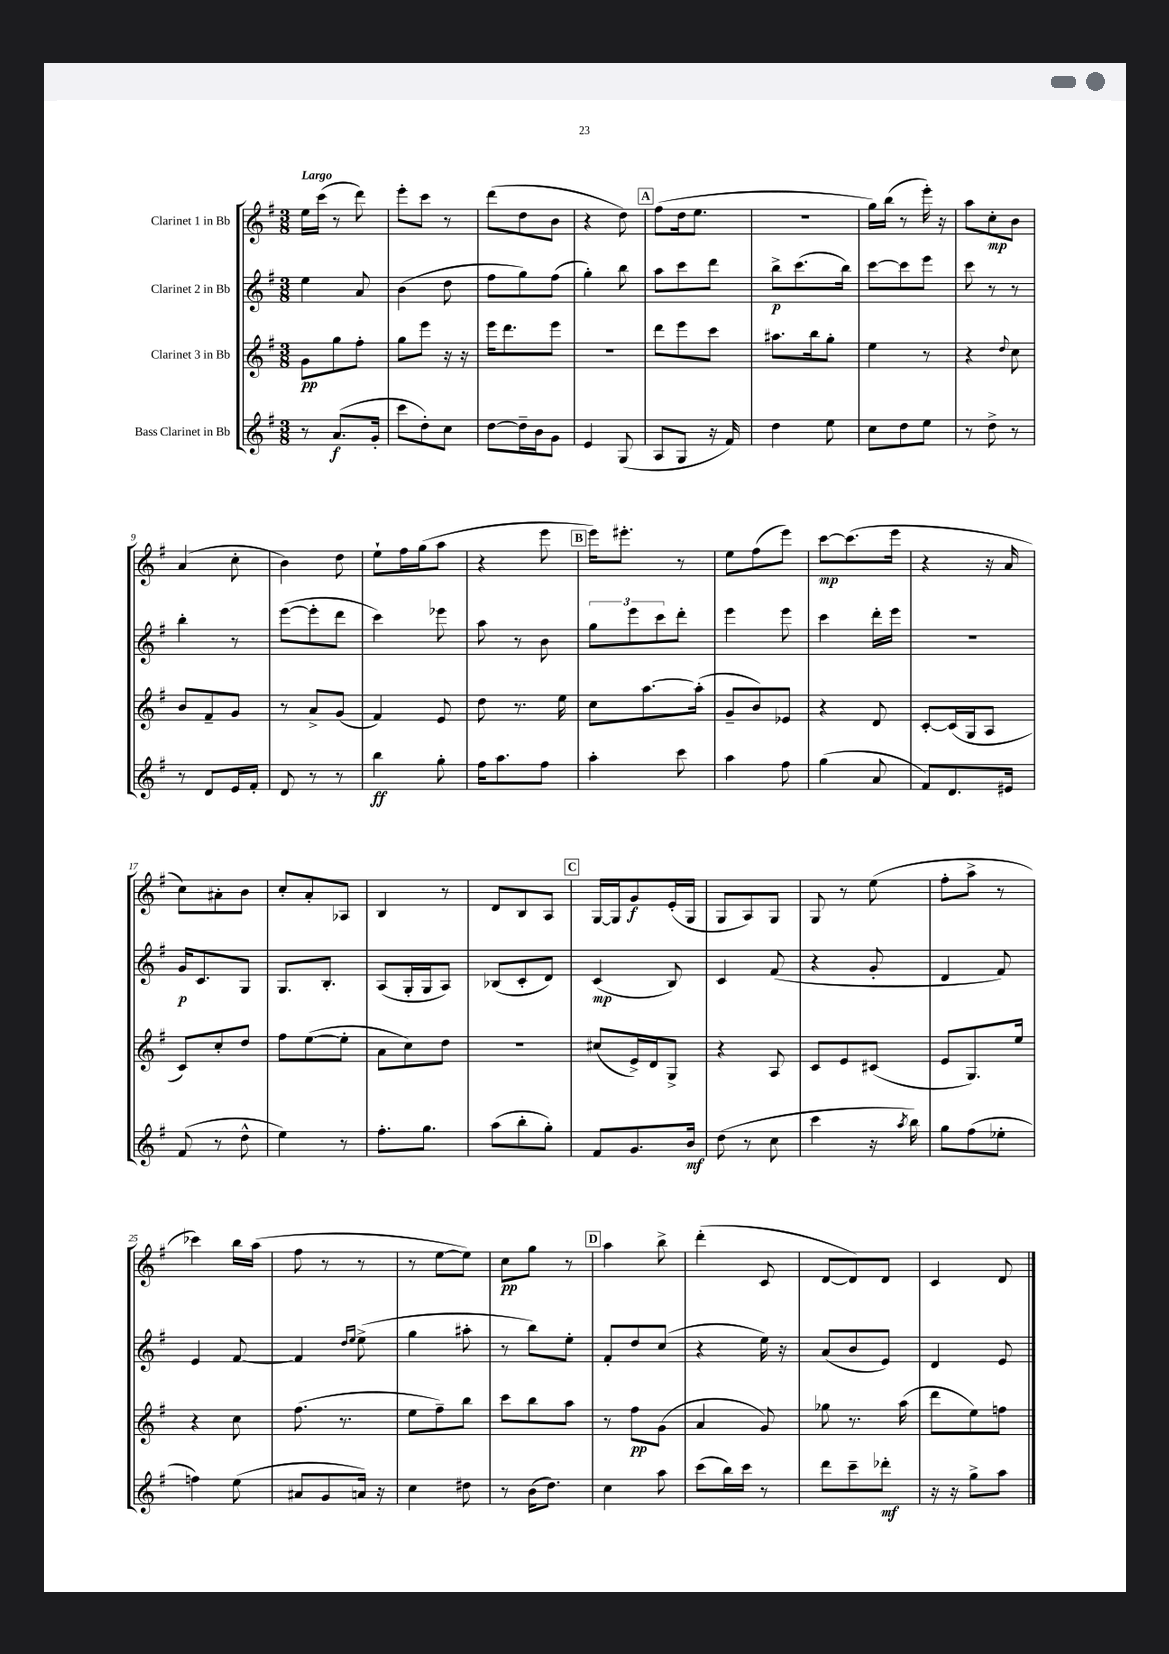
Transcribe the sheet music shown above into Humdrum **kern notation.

**kern	**dynam	**kern	**dynam	**kern	**dynam	**kern	**dynam
*part4	*part4	*part3	*part3	*part2	*part2	*part1	*part1
*staff4	*staff4	*staff3	*staff3	*staff2	*staff2	*staff1	*staff1
*I"Bass Clarinet in Bb	*	*I"Clarinet 3 in Bb	*	*I"Clarinet 2 in Bb	*	*I"Clarinet 1 in Bb	*
*clefG2	*	*clefG2	*	*clefG2	*	*clefG2	*
*k[f#]	*	*k[f#]	*	*k[f#]	*	*k[f#]	*
*M3/8	*	*M3/8	*	*M3/8	*	*M3/8	*
=1	=1	=1	=1	=1	=1	=1	=1
!	!	!	!	!	!	!LO:TX:a:B:t=Largo	!
8r	.	8g\L	pp	4ee\	.	16ee\LL	.
.	.	.	.	.	.	(16ccc\JJ	.
(8.a/L	f	8gg\	.	.	.	8r	.
.	.	8ff#'\J	.	8a/	.	8ddd\)	.
16g'/Jk	.	.	.	.	.	.	.
=2	=2	=2	=2	=2	=2	=2	=2
8ccc\L	.	8gg\L	.	(4b\	.	8eee'\L	.
8dd'\)	.	8eee\J	.	.	.	8ccc\J	.
8cc\J	.	16r	.	8dd\	.	8r	.
.	.	16r	.	.	.	.	.
=3	=3	=3	=3	=3	=3	=3	=3
[8dd\L	.	16eee\KL	.	8ff#\L	.	(8ddd\L	.
.	.	8.ddd\	.	.	.	.	.
16dd~\L]	.	.	.	8gg\)	.	8dd\	.
16b\J	.	.	.	.	.	.	.
8g\J	.	8eee\J	.	(8ff#\J	.	8b\J	.
=4	=4	=4	=4	=4	=4	=4	=4
4e/	.	4.r	.	4gg'\)	.	4r	.
(8G/	.	.	.	8bb\	.	8dd\)	.
!!LO:REH:place=s1:t=A
=5	=5	=5	=5	=5	=5	=5	=5
8A/L	.	8ddd\L	.	8aa\L	.	(8ff#\L	.
8G/J	.	8eee\	.	8ccc\	.	16dd\k	.
.	.	.	.	.	.	8.ee\J	.
16r	.	8ccc\J	.	8ddd\J	.	.	.
16f#/)	.	.	.	.	.	.	.
=6	=6	=6	=6	=6	=6	=6	=6
4dd\	.	8.aa#X\L	.	8bb^\L	p	4.r	.
.	.	.	.	(8.ccc\	.	.	.
.	.	16bb\k	.	.	.	.	.
8ee\	.	8gg'\J	.	.	.	.	.
.	.	.	.	16bb\Jk)	.	.	.
=7	=7	=7	=7	=7	=7	=7	=7
8cc\L	.	4ee\	.	[8ccc\L	.	16gg\LL)	.
.	.	.	.	.	.	(16bb\JJ	.
8dd\	.	.	.	8ccc\]	.	8r	.
8ee\J	.	8r	.	8eee\J	.	16eee'\)	.
.	.	.	.	.	.	16r	.
=8	=8	=8	=8	=8	=8	=8	=8
8r	.	4r	.	8ccc\	.	8aa\L	.
8dd^\	.	.	.	8r	.	8cc'\	mp
.	.	8qqdd/	.	.	.	.	.
8r	.	8cc\	.	8r	.	8b\J	.
!!LO:LB:g=z
=9	=9	=9	=9	=9	=9	=9	=9
8r	.	8b/L	.	4bb'\	.	(4a/	.
8d/L	.	8f#~/	.	.	.	.	.
16e/L	.	8g/J	.	8r	.	8cc'\	.
16f#'/JJ	.	.	.	.	.	.	.
=10	=10	=10	=10	=10	=10	=10	=10
8d/	.	8r	.	([8eee\L	.	4b\)	.
8r	.	8a^/L	.	8eee'\]	.	.	.
8r	.	(8g/J	.	8ddd\J	.	8dd\	.
=11	=11	=11	=11	=11	=11	=11	=11
4bb\	ff	4f#/)	.	4ccc\)	.	8ee`\L	.
.	.	.	.	.	.	16ff#\L	.
.	.	.	.	.	.	(16gg\J	.
8gg'\	.	8e/	.	8eee-X\	.	8aa\J	.
=12	=12	=12	=12	=12	=12	=12	=12
16ff#\KL	.	8dd\	.	8aa\	.	4r	.
8.aa\	.	.	.	.	.	.	.
.	.	8.r	.	8r	.	.	.
8ff#\J	.	.	.	8b\	.	8eee\	.
.	.	16ee\	.	.	.	.	.
!!LO:REH:place=s1:t=B
=13	=13	=13	=13	=13	=13	=13	=13
4aa'\	.	8cc\L	.	12gg\L	.	16eee\KL)	.
.	.	.	.	.	.	8.eee#X'\J	.
.	.	.	.	12eee\	.	.	.
.	.	[8.aa\	.	.	.	.	.
.	.	.	.	12ccc\	.	.	.
8ccc\	.	.	.	8ddd'\J	.	8r	.
.	.	(16aa'\Jk]	.	.	.	.	.
=14	=14	=14	=14	=14	=14	=14	=14
4aa\	.	8g~/L	.	4eee\	.	8ee\L	.
.	.	8b/)	.	.	.	(8ff#\	.
8ff#\	.	8e-X/J	.	8eee\	.	8eee\J)	.
=15	=15	=15	=15	=15	=15	=15	=15
(4gg\	.	4r	.	4ccc\	.	[8ccc\L	mp
.	.	.	.	.	.	(8.ccc\]	.
8a/	.	8d/	.	16ddd'\LL	.	.	.
.	.	.	.	16eee\JJ	.	16eee\Jk	.
=16	=16	=16	=16	=16	=16	=16	=16
8f#/L)	.	[8c'/L	.	4.r	.	4r	.
8.d/	.	(16c/L]	.	.	.	.	.
.	.	16G/J	.	.	.	.	.
.	.	8A/J	.	.	.	16r	.
16e#X/Jk	.	.	.	.	.	16a/	.
!!LO:LB:g=z
=17	=17	=17	=17	=17	=17	=17	=17
(8f#/	.	8c/L)	.	16g/KL	p	8cc\L)	.
.	.	.	.	8.c/	.	.	.
8r	.	8cc'/	.	.	.	8a#X'\	.
8dd^^\	.	8dd/J	.	8G/J	.	8b\J	.
=18	=18	=18	=18	=18	=18	=18	=18
4ee\)	.	8ff#\L	.	8.G/L	.	8cc'/L	.
.	.	([8ee\	.	.	.	8a'/	.
.	.	.	.	8.B'/J	.	.	.
8r	.	8ee'\J]	.	.	.	8A-X/J	.
=19	=19	=19	=19	=19	=19	=19	=19
8.ff#'\L	.	8a\L	.	(8A/L	.	4B/	.
.	.	8cc\)	.	16G'/L	.	.	.
8.gg\J	.	.	.	16G/J	.	.	.
.	.	8dd\J	.	8A/J)	.	8r	.
=20	=20	=20	=20	=20	=20	=20	=20
(8aa\L	.	4.r	.	(8B-X/L	.	8d/L	.
8bb'\	.	.	.	8c'/	.	8B/	.
8gg'\J)	.	.	.	8d/J)	.	8A/J	.
!!LO:REH:place=s1:t=C
=21	=21	=21	=21	=21	=21	=21	=21
8f#/L	.	(8cc#X/L	.	(4c/	mp	[16G/LL	.
.	.	.	.	.	.	16G/J]	.
8.g/	.	16e^/L)	.	.	.	8g/	f
.	.	16d/J	.	.	.	.	.
.	.	8G^/J	.	8B/)	.	(16e'/L	.
16b/Jk	mf	.	.	.	.	16G/JJ	.
=22	=22	=22	=22	=22	=22	=22	=22
(8dd\	.	4r	.	4c/	.	8G/L	.
8r	.	.	.	.	.	8A/)	.
8cc\	.	8A/	.	(8f#/	.	8G/J	.
=23	=23	=23	=23	=23	=23	=23	=23
4ccc\	.	8c/L	.	4r	.	8G/	.
.	.	8e/	.	.	.	8r	.
16r	.	(8c#X/J	.	8g'/	.	(8ee\	.
8qaa/	.	.	.	.	.	.	.
16bb\)	.	.	.	.	.	.	.
=24	=24	=24	=24	=24	=24	=24	=24
8gg\L	.	8e/L	.	4d/	.	8ff#'\L	.
(8ff#\	.	8.G/)	.	.	.	8aa^\J	.
8ee-X'\J	.	.	.	8f#/)	.	8r	.
.	.	16ee/Jk	.	.	.	.	.
!!LO:LB:g=z
=25	=25	=25	=25	=25	=25	=25	=25
4ffn\)	.	4r	.	4e/	.	4ccc-X\)	.
(8ee\	.	8cc\	.	[8f#/	.	16bb\LL	.
.	.	.	.	.	.	(16aa\JJ	.
=26	=26	=26	=26	=26	=26	=26	=26
8a#X/L	.	(8.ff#\	.	4f#/]	.	8ff#\	.
8g/	.	.	.	.	.	8r	.
.	.	8.r	.	.	.	.	.
.	.	.	.	16qqdd/LL	.	.	.
.	.	.	.	16qqee/JJ	.	.	.
16an/Jk)	.	.	.	(8ee^\	.	8r	.
16r	.	.	.	.	.	.	.
=27	=27	=27	=27	=27	=27	=27	=27
4cc\	.	8ee\L	.	4gg\	.	8r	.
.	.	8ff#~\)	.	.	.	[8ee\L	.
8dd#X\	.	8bb\J	.	8aa#X'\	.	8ee\J])	.
=28	=28	=28	=28	=28	=28	=28	=28
8r	.	8ccc\L	.	8r	.	8cc\L	pp
(16b\KL	.	8bb\	.	8bb\L)	.	8gg\J	.
8.dd\J)	.	.	.	.	.	.	.
.	.	8aa\J	.	8ee'\J	.	8r	.
!!LO:REH:place=s1:t=D
=29	=29	=29	=29	=29	=29	=29	=29
4cc\	.	8r	.	8f#'/L	.	4aa\	.
.	.	8ff#\L	pp	8dd/	.	.	.
8aa\	.	(8g\J	.	(8cc/J	.	8bb^\	.
=30	=30	=30	=30	=30	=30	=30	=30
(8ccc\L	.	4a/	.	4r	.	(4ddd'\	.
16bb\L)	.	.	.	.	.	.	.
16ccc\JJ	.	.	.	.	.	.	.
8r	.	8g/)	.	16ee\)	.	8c/	.
.	.	.	.	16r	.	.	.
=31	=31	=31	=31	=31	=31	=31	=31
8ddd\L	.	8gg-X\	.	(8a/L	.	[8d/L	.
8ccc~\	.	8.r	.	8b/	.	8d/])	.
8ddd-X'\J	mf	.	.	8e/J)	.	8d/J	.
.	.	(16aa\	.	.	.	.	.
=32	=32	=32	=32	=32	=32	=32	=32
16r	.	8ddd\L	.	4d/	.	4c/	.
16r	.	.	.	.	.	.	.
8gg^\L	.	8ee\)	.	.	.	.	.
8aa\J	.	8ffn\J	.	8e/	.	8d/	.
==	==	==	==	==	==	==	==
*-	*-	*-	*-	*-	*-	*-	*-
